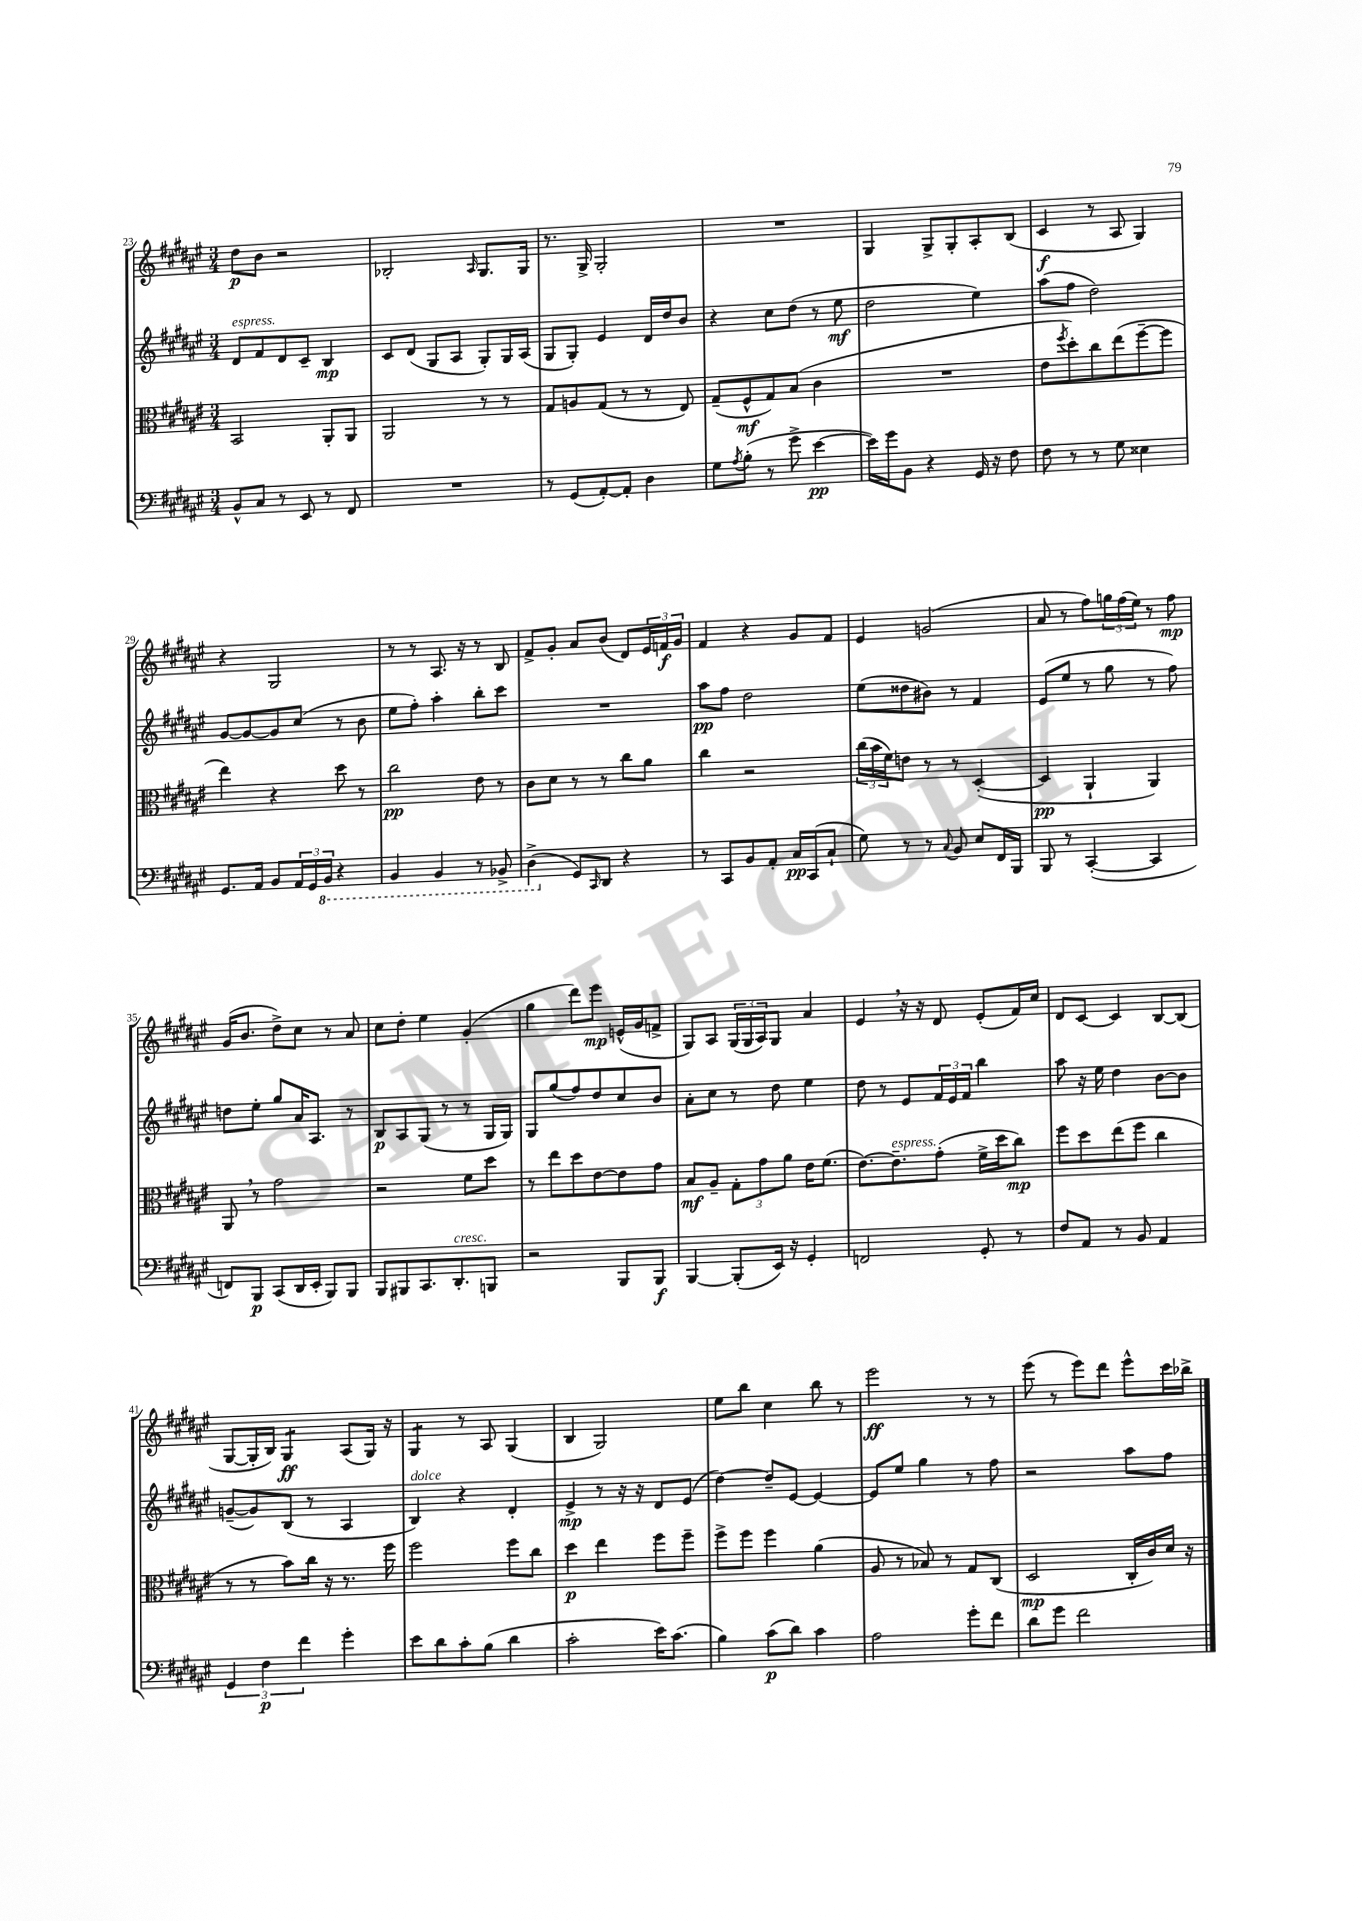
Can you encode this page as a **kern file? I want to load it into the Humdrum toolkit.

**kern	**dynam	**kern	**dynam	**kern	**dynam	**kern	**dynam
*part4	*part4	*part3	*part3	*part2	*part2	*part1	*part1
*staff4	*staff4	*staff3	*staff3	*staff2	*staff2	*staff1	*staff1
*clefF4	*	*clefC3	*	*clefG2	*	*clefG2	*
*k[f#c#g#d#a#e#]	*	*k[f#c#g#d#a#e#]	*	*k[f#c#g#d#a#e#]	*	*k[f#c#g#d#a#e#]	*
*M3/4	*	*M3/4	*	*M3/4	*	*M3/4	*
=23	=23	=23	=23	=23	=23	=23	=23
!	!	!	!	!LO:TX:a:i:t=espress.	!	!	!
8BB^^/L	.	2BB/	.	8d#/L	.	8dd#\L	p
8C#/J	.	.	.	8f#/	.	8b\J	.
8r	.	.	.	8d#/	.	2r	.
8EE#/	.	.	.	8c#~/J	.	.	.
8r	.	8AA#'/L	.	4B/	mp	.	.
8FF#/	.	8AA#/J	.	.	.	.	.
=24	=24	=24	=24	=24	=24	=24	=24
2.r	.	2AA#/	.	8c#/L	.	2B-X'/	.
.	.	.	.	(8d#/J	.	.	.
.	.	.	.	8G#/L	.	.	.
.	.	.	.	8A#/J	.	.	.
.	.	.	.	.	.	16qqA#/	.
.	.	8r	.	8G#'/L)	.	8.G#/L	.
.	.	8r	.	16G#/L	.	.	.
.	.	.	.	(16A#/JJ	.	16G#/Jk	.
=25	=25	=25	=25	=25	=25	=25	=25
8r	.	8G#/L	.	8G#/L	.	8.r	.
(8GG#/L	.	8An/	.	8G#'/J)	.	.	.
.	.	.	.	.	.	16G#^/	.
[8AA#'/)	.	(8G#/J	.	4e#/	.	2G#'/	.
8AA#'/J]	.	8r	.	.	.	.	.
4D#\	.	8r	.	16d#/LL	.	.	.
.	.	.	.	16dd#/J	.	.	.
.	.	8E#/)	.	8b/J	.	.	.
=26	=26	=26	=26	=26	=26	=26	=26
8G#\L	.	(8G#~/L	.	4r	.	2.r	.
8qA#/	.	.	.	.	.	.	.
(8B'\J	.	8F#^^/	mf	.	.	.	.
8r	.	8G#/)	.	8cc#\L	.	.	.
8g#^\	.	(8B/J	.	(8dd#\J	.	.	.
[4e#\	pp	4c#\	.	8r	.	.	.
.	.	.	.	8ee#\	mf	.	.
=27	=27	=27	=27	=27	=27	=27	=27
16e#\LL])	.	2.r	.	2dd#\	.	4G#/	.
16g#\J	.	.	.	.	.	.	.
8BB\J	.	.	.	.	.	.	.
4r	.	.	.	.	.	8G#^/L	.
.	.	.	.	.	.	8G#'/	.
16GG#/	.	.	.	4ee#\)	.	8A#'/	.
16r	.	.	.	.	.	.	.
8F#\	.	.	.	.	.	(8B/J	.
=28	=28	=28	=28	=28	=28	=28	=28
8F#\	.	8e#\L	.	(8aa#\L	.	4c#/	f
.	.	8qff#/	.	.	.	.	.
8r	.	8dd#'\)	.	8ff#\J	.	.	.
8r	.	8cc#\	.	2dd#\)	.	8r	.
8G#\	.	(8ee#\	.	.	.	8A#/	.
4E##X\	.	[8ff#~\	.	.	.	4G#/)	.
.	.	8ff#\J]	.	.	.	.	.
!!LO:LB:g=z
=29	=29	=29	=29	=29	=29	=29	=29
8.GG#/L	.	4ee#\)	.	[8g#/L	.	4r	.
.	.	.	.	8g#/_	.	.	.
16AA#/Jk	.	.	.	.	.	.	.
8BB/L	.	4r	.	8g#/]	.	2G#/	.
24AA#/L	.	.	.	(8cc#/J	.	.	.
24GG#/	.	.	.	.	.	.	.
*8ba	*	*	*	*	*	*	*
24BBB/JJ	.	.	.	.	.	.	.
4r	.	8dd#\	.	8r	.	.	.
.	.	8r	.	8b\	.	.	.
=30	=30	=30	=30	=30	=30	=30	=30
4BBB/	.	2cc#\	pp	8ee#\L	.	8r	.
.	.	.	.	8ff#'\J)	.	8r	.
4BBB/	.	.	.	4aa#'\	.	8.A#/	.
.	.	.	.	.	.	16r	.
8r	.	8e#\	.	8bb'\L	.	8r	.
8BBB-X^/	.	8r	.	8ccc#\J	.	8B/	.
=31	=31	=31	=31	=31	=31	=31	=31
(4DD#^\	.	8c#\L	.	2.r	.	8f#^/L	.
.	.	8d#\J	.	.	.	8g#'/J	.
*X8ba	*	*	*	*	*	*	*
8GG#/L)	.	8r	.	.	.	8a#/L	.
16qqCC#/	.	.	.	.	.	.	.
8DD#/J	.	8r	.	.	.	(8b/J	.
4r	.	8cc#\L	.	.	.	8d#/L)	.
.	.	8a#\J	.	.	.	24e#/L	.
.	.	.	.	.	.	24fn/	f
.	.	.	.	.	.	24g#/JJ	.
=32	=32	=32	=32	=32	=32	=32	=32
8r	.	4cc#\	.	8aa#\L	pp	4f#/	.
8CC#/L	.	.	.	8ff#\J	.	.	.
8BB/	.	2r	.	2dd#\	.	4r	.
8AA#'/J	.	.	.	.	.	.	.
16C#/LL	pp	.	.	.	.	8g#/L	.
(16CC#/J	.	.	.	.	.	.	.
8C#`/J	.	.	.	.	.	8f#/J	.
=33	=33	=33	=33	=33	=33	=33	=33
8G#\)	.	(24cc#\LL	.	(8ee#\L	.	4e#/	.
.	.	24b\	.	.	.	.	.
.	.	24f#\J)	.	.	.	.	.
8r	.	8en\J	.	8dd##X\	.	.	.
8r	.	8r	.	8b#X\J)	.	(2gn/	.
8qqC#/	.	.	.	.	.	.	.
8BB/	.	8r	.	8r	.	.	.
8E#/L	.	([4D#'/	.	4f#/	.	.	.
16FF#/L	.	.	.	.	.	.	.
16BBB/JJ	.	.	.	.	.	.	.
=34	=34	=34	=34	=34	=34	=34	=34
8BBB/	.	4D#/]	pp	(8e#/L	.	8a#/	.
8r	.	.	.	8ee#/J	.	8r	.
([4CC#'/	.	4AA#`/	.	8r	.	8ff#\L)	.
.	.	.	.	8gg#\	.	24ggn\L	.
.	.	.	.	.	.	(24ff#\	.
.	.	.	.	.	.	24ee#\JJ)	.
4CC#/]	.	4AA#/)	.	8r	.	8r	.
.	.	.	.	8ff#\)	.	8ff#\	mp
!!LO:LB:g=z
=35	=35	=35	=35	=35	=35	=35	=35
8FFn/L)	.	8AA#,/	.	8ddn\L	.	(16g#/KL	.
.	.	.	.	.	.	8.b/J	.
8BBB/J	p	8r	.	8ee#'\J	.	.	.
(8CC#/L	.	2g#\	.	8gg#/L	.	8dd#^\L)	.
16DD#/L	.	.	.	16a#/K	.	8cc#\J	.
16EE#'/JJ	.	.	.	8.A#/J	.	.	.
8BBB/L)	.	.	.	.	.	8r	.
8BBB/J	.	.	.	8r	.	8a#/	.
=36	=36	=36	=36	=36	=36	=36	=36
8BBB/L	.	2r	.	8B/L	p	8cc#\L	.
8BBB#X/	.	.	.	8A#/	.	8dd#'\J	.
8.CC#/	.	.	.	(8G#/J	.	4ee#\	.
.	.	.	.	8r	.	.	.
!LO:TX:a:i:t=cresc.	!	!	!	!	!	!	!
8.DD#'/	.	.	.	.	.	.	.
.	.	8f#\L	.	8r	.	(4g#'/	.
8BBBn/J	.	8dd#\J	.	16G#/LL	.	.	.
.	.	.	.	16G#/JJ)	.	.	.
=37	=37	=37	=37	=37	=37	=37	=37
2r	.	8r	.	8G#/L	.	4gg#\	.
.	.	8ee#\L	.	(8gg#/	.	.	.
.	.	8dd#\	.	8ff#/)	.	8ddd#\L)	.
.	.	[8e#\	.	8dd#/	.	8eee#\J	mp
8BBB/L	.	8e#\]	.	8cc#/	.	(16en^^/LL	.
.	.	.	.	.	.	16g#/J	.
8BBB/J	f	8g#\J	.	8b/J	.	8fn^/J	.
=38	=38	=38	=38	=38	=38	=38	=38
[4BBB/	.	8B/L	mf	8a#'\L	.	8G#/L)	.
.	.	8A#~/J	.	8cc#\J	.	8A#/J	.
(8BBB'/L]	.	12G#'\L	.	8r	.	(24G#/LL	.
.	.	.	.	.	.	24G#/	.
.	.	12g#\	.	.	.	24A#/J)	.
16EE#/Jk)	.	.	.	8dd#\	.	8G#/J	.
.	.	12a#\J	.	.	.	.	.
16r	.	.	.	.	.	.	.
4GG#'/	.	16e#\KL	.	4ee#\	.	4a#/	.
.	.	(8.f#\J	.	.	.	.	.
=39	=39	=39	=39	=39	=39	=39	=39
2FFn/	.	[8.e#\L)	.	8dd#\	.	4e#,/	.
.	.	.	.	8r	.	.	.
!	!	!LO:TX:a:i:t=espress.	!	!	!	!	!
.	.	8.e#~\]	.	.	.	.	.
.	.	.	.	8e#/L	.	16r	.
.	.	.	.	.	.	16r	.
.	.	(8g#'\J	.	24f#/L	.	8d#/	.
.	.	.	.	24e#/	.	.	.
.	.	.	.	24f#/JJ	.	.	.
8GG#'/	.	16f#^\LL	.	4bb\	.	(8e#'/L	.
.	.	16dd#\J	.	.	.	.	.
8r	.	8cc#\J)	mp	.	.	16f#/L)	.
.	.	.	.	.	.	16cc#/JJ	.
=40	=40	=40	=40	=40	=40	=40	=40
8F#/L	.	8ff#\L	.	8aa#\	.	8d#/L	.
8AA#/J	.	8dd#\	.	16r	.	[8c#/J	.
.	.	.	.	16ee#\	.	.	.
8r	.	(8ee#\	.	4dd#\	.	4c#/]	.
8BB/	.	8ff#\J	.	.	.	.	.
4AA#/	.	4cc#\	.	[8b\L	.	[8B/L	.
.	.	.	.	8b\J]	.	(8B/J]	.
!!LO:LB:g=z
=41	=41	=41	=41	=41	=41	=41	=41
6GG#/	.	8r	.	([8gn~/L	.	[8G#/L	.
.	.	8r	.	8g/])	.	16G#'/L]	.
6F#\	p	.	.	.	.	.	.
.	.	.	.	.	.	16B/JJ)	.
*	*	*	*	*	*	*tremolo	*
.	.	8b\L)	.	(8B/J	.	8G#/L	ff
6f#\	.	.	.	.	.	.	.
.	.	16cc#\Jk	.	8r	.	8G#/J	.
*	*	*	*	*	*	*Xtremolo	*
.	.	16r	.	.	.	.	.
4g#'\	.	8.r	.	4A#/	.	(8A#/L	.
.	.	.	.	.	.	16G#/Jk)	.
.	.	16ff#\	.	.	.	16r	.
=42	=42	=42	=42	=42	=42	=42	=42
!	!	!	!	!LO:TX:a:i:t=dolce	!	!	!
*	*	*	*	*	*	*tremolo	*
8e#\L	.	2ff#\	.	4B/)	.	8G#/L	.
8d#\	.	.	.	.	.	8G#/J	.
*	*	*	*	*	*	*Xtremolo	*
8c#'\	.	.	.	4r	.	8r	.
(8B\J	.	.	.	.	.	8A#/	.
4d#\	.	8ff#\L	.	4d#'/	.	(4G#/	.
.	.	8cc#\J	.	.	.	.	.
=43	=43	=43	=43	=43	=43	=43	=43
2c#'\	.	4dd#\	p	4e#^/	mp	4B/	.
.	.	4ee#\	.	8r	.	2G#/)	.
.	.	.	.	16r	.	.	.
.	.	.	.	16r	.	.	.
16e#\KL)	.	8ff#\L	.	8d#/L	.	.	.
(8.c#\J	.	.	.	.	.	.	.
.	.	8ff#~\J	.	(8e#/J	.	.	.
=44	=44	=44	=44	=44	=44	=44	=44
4B\)	.	8ff#^\L	.	[4dd#\)	.	8ee#\L	.
.	.	8ff#\J	.	.	.	8bb\J	.
(8c#\L	p	4ff#\	.	8dd#~/L]	.	4cc#\	.
8d#\J)	.	.	.	[8e#/J	.	.	.
4c#\	.	(4a#\	.	4e#/_	.	8bb\	.
.	.	.	.	.	.	8r	.
=45	=45	=45	=45	=45	=45	=45	=45
2A#\	.	8A#/	.	8e#/L]	.	2eee#\	ff
.	.	8r	.	8ee#/J	.	.	.
.	.	8B-X/)	.	4gg#\	.	.	.
.	.	8r	.	.	.	.	.
8g#'\L	.	8G#/L	.	8r	.	8r	.
8f#\J	.	(8C#/J	.	8ff#\	.	8r	.
=46	=46	=46	=46	=46	=46	=46	=46
8d#\L	.	2D#/	mp	2r	.	(8eee#\	.
8g#\J	.	.	.	.	.	8r	.
2f#\	.	.	.	.	.	8eee#\L)	.
.	.	.	.	.	.	8ddd#\J	.
.	.	16C#'/LL	.	8aa#\L	.	8eee#^^\L	.
.	.	16c#/)	.	.	.	.	.
.	.	16d#/JJ	.	8ff#\J	.	16ccc#\L	.
.	.	16r	.	.	.	16bb-X^\JJ	.
==	==	==	==	==	==	==	==
*-	*-	*-	*-	*-	*-	*-	*-
